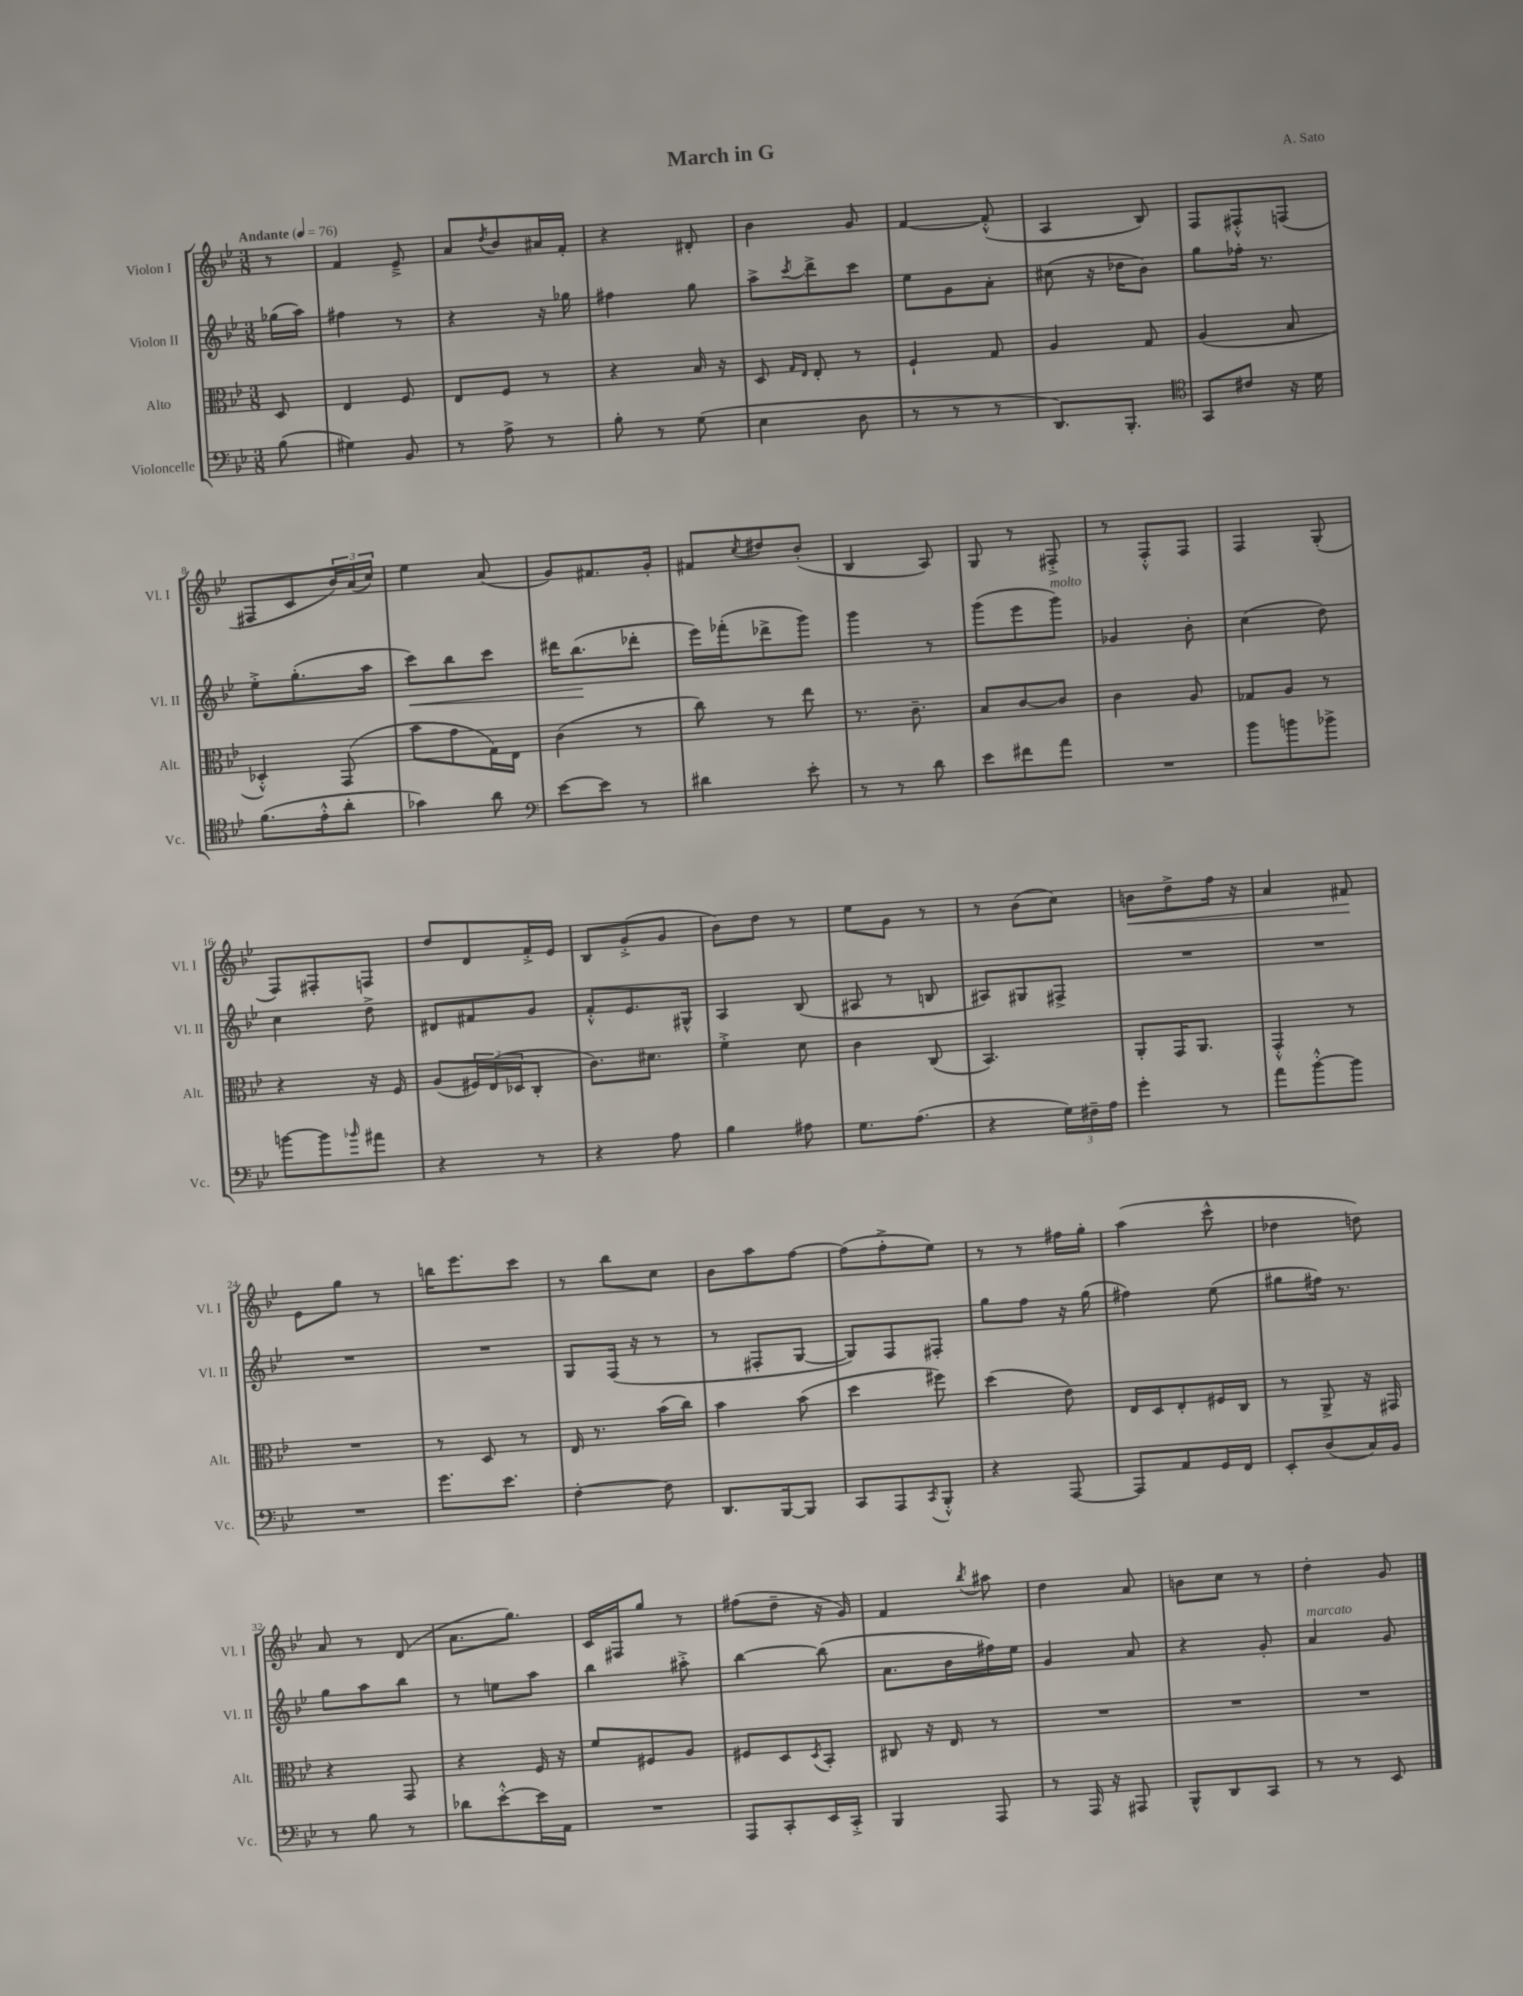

**kern	**kern	**kern	**dynam	**kern	**dynam
*part4	*part3	*part2	*part2	*part1	*part1
*staff4	*staff3	*staff2	*staff2	*staff1	*staff1
*I"Violoncelle	*I"Alto	*I"Violon II	*	*I"Violon I	*
*I'Vc.	*I'Alt.	*I'Vl. II	*	*I'Vl. I	*
*clefF4	*clefC3	*clefG2	*	*clefG2	*
*k[b-e-]	*k[b-e-]	*k[b-e-]	*	*k[b-e-]	*
*M3/8	*M3/8	*M3/8	*	*M3/8	*
*MM76	*MM76	*MM76	*	*MM76	*
=	=	=	=	=	=
!	!	!	!	!LO:TX:a:B:t=Andante	!
(8B-\	8D/	(16gg-X\LL	.	8r	.
.	.	16aa\JJ)	.	.	.
=1	=1	=1	=1	=1	=1
4G#X\)	4E-/	4ff#X\	.	4f/	.
8BB-/	8F/	8r	.	8e-~^/	.
=2	=2	=2	=2	=2	=2
8r	8E-/L	4r	.	8a/L	.
.	.	.	.	8qdd/	.
8A^\	8F/J	.	.	8b-/	.
8r	8r	16r	.	16a#X/L	.
.	.	16gg-X\	.	16f'/JJ	.
=3	=3	=3	=3	=3	=3
8B-'\	4r	4ff#X\	.	4r	.
8r	.	.	.	.	.
(8G\	16B-/	8gg\	.	8d#X'/	.
.	16r	.	.	.	.
=4	=4	=4	=4	=4	=4
4E-\	8D/	8aa^\L	.	4b-\	.
.	16qqG/LL	.	.	.	.
.	16qqE-/JJ	8qccc/	.	.	.
.	8E-'/	8ddd^\	.	.	.
8D\	8r	8ccc\J	.	8g/	.
=5	=5	=5	=5	=5	=5
8r	4F`/	8ee-\L	.	[4f/	.
8r	.	8g\	.	.	.
8r	8G/	8a'\J	.	(8f'^^/]	.
=6	=6	=6	=6	=6	=6
8.DD/L)	4A/	(8cc#X\	.	4A/	.
.	.	16r	.	.	.
8.BBB-'/J	.	16dd-X\KL	.	.	.
.	8G/	8b-\J)	.	8B-/)	.
=7	=7	=7	=7	=7	=7
*clefC4	*	*	*	*	*
8GG/L	(4A/	8gg\L	.	8F/L	.
8c#X/J	.	16ff-X'\Jk	.	8F#X'^^/	.
.	.	8.r	.	.	.
16r	8B-/	.	.	(8Fn/J	.
16d\	.	.	.	.	.
!!LO:LB:g=z
=8	=8	=8	=8	=8	=8
(8.f\L	4D-X'^^/)	8ee-'^\L	.	8F#X/L	.
.	.	(8.gg'\	.	8c/	.
16e-'^^\k	.	.	.	.	.
8a'\J	(8GG/	.	.	24b-/L)	.
.	.	.	.	(24a/	.
.	.	16aa\Jk	.	.	.
.	.	.	.	24cc/JJ)	.
=9	=9	=9	=9	=9	=9
!	!	!	!LO:HP:b	!	!
4g-X\)	8b-\L	8ccc\L)	<	4ee-\	.
.	8g\	8bb-\	.	.	.
8a\	16G\L)	8ccc\J	.	(8a/	.
.	16E-\JJ	.	.	.	.
=10	=10	=10	=10	=10	=10
*clefF4	*	*	*	*	*
[8e-\L	(4c\	16ddd#X\KL	.	8g/L)	.
.	.	(8.bb-\	.	.	.
8e-\J]	.	.	.	8.f#X/	.
8r	8r	8ddd-X'\J	[	.	.
.	.	.	.	16g'/Jk	.
=11	=11	=11	=11	=11	=11
4d#X\	8cc\)	16eee-\LL)	.	8f#X/L	.
.	.	(16fff-X'\J	.	.	.
.	.	.	.	8qcc/	.
.	8r	8ddd-X^\	.	8dd#X/	.
8e-'\	8ee-\	8ggg\J)	.	(8b-'/J	.
=12	=12	=12	=12	=12	=12
8r	8.r	4ggg\	.	4B-/	.
8r	.	.	.	.	.
.	8.c~\	.	.	.	.
8d\	.	8r	.	8A/)	.
=13	=13	=13	=13	=13	=13
8e-\L	8B-/L	(8ggg\L	.	8G/	.
8f#X\	[8c/	8eee-\	.	8r	.
!	!	!LO:TX:a:i:t=molto	!	!	!
8a\J	8c/J]	8ggg\J)	.	8F#X'^/	.
=14	=14	=14	=14	=14	=14
4.r	4c\	4g-X/	.	8r	.
.	.	.	.	8F'^^/L	.
.	8A/	8b-'\	.	8F/J	.
=15	=15	=15	=15	=15	=15
8b-\L	8G-X/L	(4cc\	.	4F/	.
8bn\	8A/J	.	.	.	.
8b-X^\J	8r	8dd\)	.	(8G'/	.
!!LO:LB:g=z
=16	=16	=16	=16	=16	=16
[8bn\L	4r	4cc\	.	8F/L)	.
8b\]	.	.	.	8F#X'/	.
16qqb-X/	.	.	.	.	.
8a#X\J	16r	8dd^\	.	8Fn/J	.
.	16F/	.	.	.	.
=17	=17	=17	=17	=17	=17
4r	(8A/L	8d#X/L	.	8dd/L	.
.	24F#X/L)	8f#X/	.	8d/	.
.	(24E-/	.	.	.	.
.	24D-X/J	.	.	.	.
8r	8C'/J	8g/J	.	16f'^/L	.
.	.	.	.	16e-/JJ	.
=18	=18	=18	=18	=18	=18
4r	8.c\L)	8f'^^/L	.	8B-/L	.
.	.	8.e-/	.	(8g'^/	.
.	8.d#X\J	.	.	.	.
8A\	.	.	.	8g/J	.
.	.	16G#X^^/Jk	.	.	.
=19	=19	=19	=19	=19	=19
4B-\	4f'^\	4A/	.	8b-\L)	.
.	.	.	.	8dd\J	.
8A#X\	8d\	(8B-/	.	8r	.
=20	=20	=20	=20	=20	=20
8.G\L	4c\	8A#X/	.	8ee-\L	.
.	.	8r	.	8g\J	.
(8.A\J	.	.	.	.	.
.	(8C/	8Bn/	.	8r	.
=21	=21	=21	=21	=21	=21
4r	4.BB-/)	8A#X/L)	.	8r	.
.	.	8G#X/	.	(8b-\L	.
24G\LL)	.	8F#X^/J	.	8cc\J)	.
24F#X~\	.	.	.	.	.
24A\JJ	.	.	.	.	.
=22	=22	=22	=22	=22	=22
!	!	!	!	!	!LO:HP:b
4g'\	8AA'/L	4.r	.	8bn\L	<
.	16GG/K	.	.	8dd^\	.
.	8.AA/J	.	.	.	.
8r	.	.	.	16ff\Jk	.
.	.	.	.	16r	.
=23	=23	=23	=23	=23	=23
8a\L	4GG'^^/	4.r	.	4a/	.
[8b-'^^\	.	.	.	.	.
8b-\J]	8r	.	.	8f#X/	.
.	.	.	.	.	[
!!LO:LB:g=z
=24	=24	=24	=24	=24	=24
4.r	4.r	4.r	.	8e-\L	.
.	.	.	.	8gg\J	.
.	.	.	.	8r	.
=25	=25	=25	=25	=25	=25
8.g\L	8r	4.r	.	16bbn\KL	.
.	.	.	.	8.eee-\	.
.	8D/	.	.	.	.
8.e-\J	.	.	.	.	.
.	8r	.	.	8ccc\J	.
=26	=26	=26	=26	=26	=26
[4F'\	16E-/	8G/L	.	8r	.
.	8.r	.	.	.	.
.	.	(16F/Jk	.	8bb-\L	.
.	.	16r	.	.	.
8F\]	(16b-\LL	8r	.	8cc\J	.
.	16cc\JJ)	.	.	.	.
=27	=27	=27	=27	=27	=27
8.DD/L	4b-\	8r	.	8b-\L	.
.	.	8F#X'/L	.	8aa\	.
[16BBB-/k	.	.	.	.	.
8BBB-/J]	(8b-\	[8G/J	.	[8ff\J	.
=28	=28	=28	=28	=28	=28
8CC/L	4dd\	8G/L])	.	(8ff\L]	.
8AAA/	.	8F/	.	8ff'^\	.
8qCC/	.	.	.	.	.
8BBB-'^^/J	8ff#X\)	8F#X'/J	.	8ee-\J)	.
=29	=29	=29	=29	=29	=29
4r	(4dd\	8gg\L	.	8r	.
.	.	8ff\J	.	8r	.
[8AAA/	8e-\)	16r	.	16ff#X\LL	.
.	.	(16gg\	.	16gg'\JJ	.
=30	=30	=30	=30	=30	=30
8AAA/L]	16E-/LL	4ff#X\)	.	(4aa\	.
.	16D/J	.	.	.	.
8AA/	8E-'/	.	.	.	.
16GG/L	16F#X/L	(8ee-\	.	8ccc^^\	.
16FF/JJ	16C/JJ	.	.	.	.
=31	=31	=31	=31	=31	=31
8EE-'/L	8r	8gg#X\L	.	4dd-X\	.
(8D/	8AA^/	16ff#X\Jk)	.	.	.
.	.	8.r	.	.	.
16C/L)	16r	.	.	8ddn\)	.
16BB-/JJ	16GG#X/	.	.	.	.
!!LO:LB:g=z
=32	=32	=32	=32	=32	=32
8r	4r	8gg\L	.	8a/	.
8B-\	.	8aa\	.	8r	.
8r	8GG/	8bb-\J	.	(8d/	.
=33	=33	=33	=33	=33	=33
8d-X\L	4r	8r	.	8.a\L	.
[8e-'^^\	.	8een\L	.	.	.
.	.	.	.	8.gg\J)	.
16e-\L]	16F/	8aa\J	.	.	.
16AA\JJ	16r	.	.	.	.
=34	=34	=34	=34	=34	=34
4.r	8f/L	4bb-\	.	16c/LL	.
.	.	.	.	16F#X/J	.
.	8F#X/	.	.	8gg/J	.
.	8A/J	8aa#X'^\	.	8r	.
=35	=35	=35	=35	=35	=35
8AAA/L	8F#X/L	[4bb-\	.	(8ff#X\L	.
8CC'/	8D/	.	.	8dd~\J	.
.	8qD/	.	.	.	.
16EE-/L	8BB-'/J	(8bb-\]	.	16r	.
16CC'^/JJ	.	.	.	16g/)	.
=36	=36	=36	=36	=36	=36
4BBB-/	8C#X/	8.a\L	.	4f/	.
.	16r	.	.	.	.
.	16E-/	16b-\L	.	.	.
.	.	.	.	8qbb-/	.
8AAA/	8r	16ff#X\)	.	8aa#X\	.
.	.	16ee-\JJ	.	.	.
=37	=37	=37	=37	=37	=37
8r	4.r	4g/	.	4dd\	.
16AAA/	.	.	.	.	.
16r	.	.	.	.	.
8AAA#X/	.	8a/	.	8a/	.
=38	=38	=38	=38	=38	=38
8BBB-^^/L	4.r	4r	.	8bn\L	.
8DD/	.	.	.	8cc\J	.
8CC/J	.	8g'/	.	8r	.
=39	=39	=39	=39	=39	=39
!	!	!LO:TX:a:i:t=marcato	!	!	!
8r	4.r	4a/	.	4dd'\	.
8r	.	.	.	.	.
8EE-/	.	8g/	.	8g/	.
==	==	==	==	==	==
*-	*-	*-	*-	*-	*-
